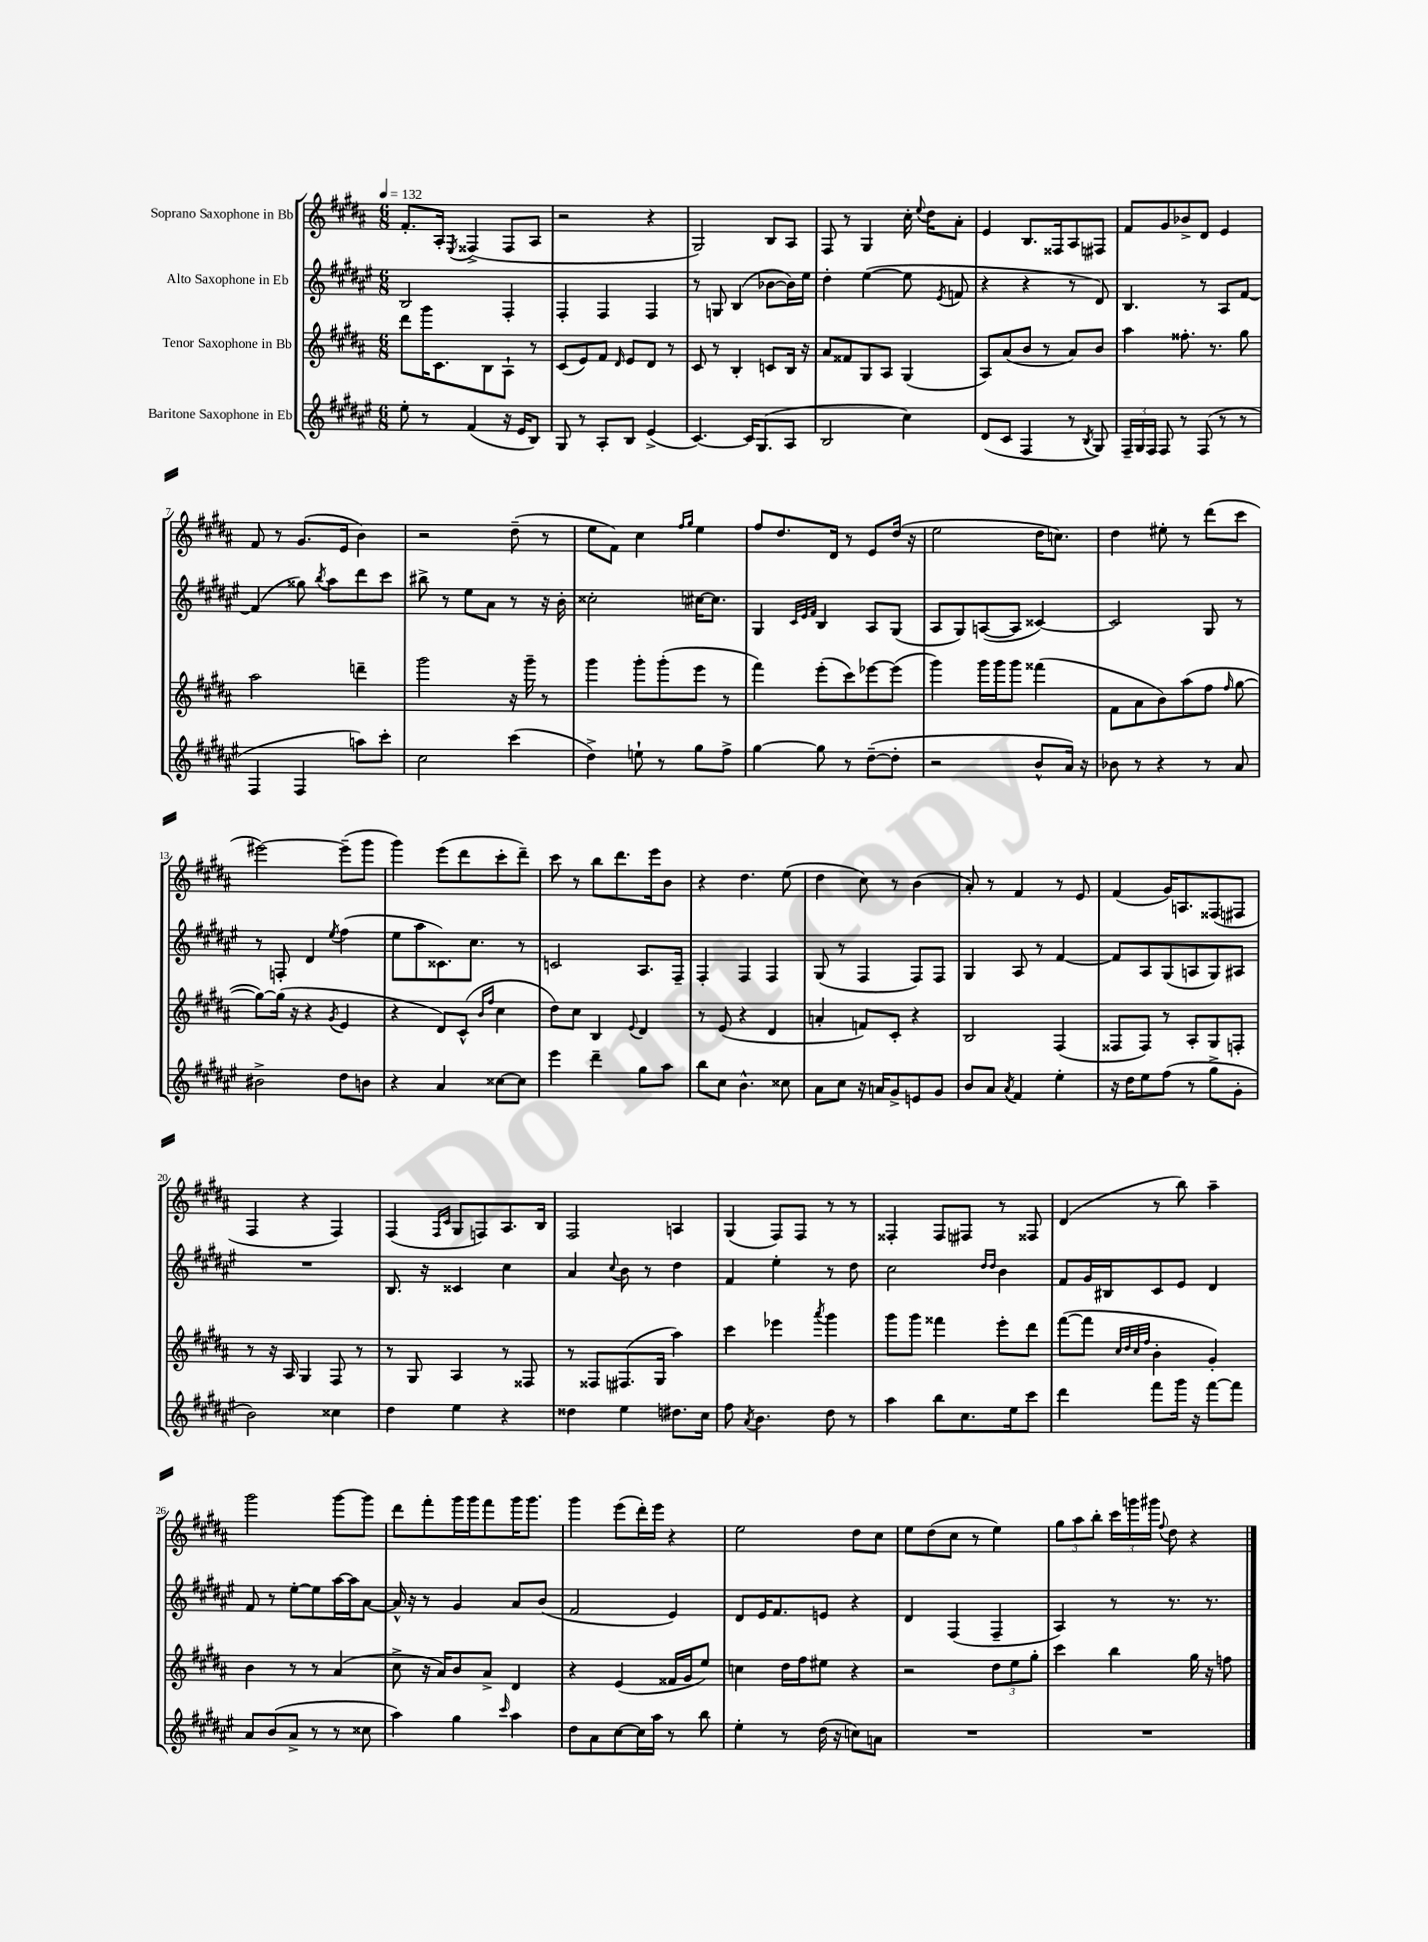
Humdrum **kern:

**kern	**kern	**kern	**kern
*part4	*part3	*part2	*part1
*staff4	*staff3	*staff2	*staff1
*I"Baritone Saxophone in Eb	*I"Tenor Saxophone in Bb	*I"Alto Saxophone in Eb	*I"Soprano Saxophone in Bb
*clefG2	*clefG2	*clefG2	*clefG2
*k[f#c#g#d#a#e#]	*k[f#c#g#d#a#]	*k[f#c#g#d#a#e#]	*k[f#c#g#d#a#]
*M6/8	*M6/8	*M6/8	*M6/8
*MM132	*MM132	*MM132	*MM132
=1	=1	=1	=1
8ee#'\	8ddd#\L	2B/	8.f#'/L
8r	16ggg#\K	.	.
.	8.c#\	.	16A#'/Jk
.	.	.	8qE/
(4f#/	.	.	(4F##X^/
.	8B\	.	.
16r	8A#`\J	4F#'/	8F##/L
16e#/KL	.	.	.
8B/J)	8r	.	8A#/J
=2	=2	=2	=2
8G#/	(8c#/L	4F#'/	2r
8r	8e/)	.	.
8A#'/L	8f#/J	4F#/	.
.	16qqd#/	.	.
8B/J	8e/L	.	.
(4e#^/	8d#/J	4F#/	4r
.	8r	.	.
=3	=3	=3	=3
[4.c#/)	8c#/	8r	2G#/)
.	8r	8Gn/	.
.	4B'/	(4B/	.
16c#/KL]	.	.	.
(8.G#/	.	.	.
.	8cn/L	[8b-X\L	8B/L
8A#/J	16B/Jk	16b-\L])	8A#/J
.	16r	16ee#\JJ	.
=4	=4	=4	=4
2B/	8a#/L	4dd#'\	8F#/
.	8f##X/	.	8r
.	8G#/	([4ee#\	4G#/
.	8A#/J	.	.
4cc#\)	(4G#/	8ee#\]	16cc#'\
.	.	.	8qqee/
.	.	.	16dd#\KL
.	.	8qe#/	.
.	.	8fn/	8a#'\J
=5	=5	=5	=5
(8d#/L	8A#/L)	4r	4e/
8c#/J	(8a#/	.	.
4F#/	8b/J	4r	8.B/L
.	8r	.	.
.	.	.	16F##X/k
8r	8a#/L)	8r	8A#/
8qB/	.	.	.
8G#/)	8b/J	8d#/)	8F#X/J
=6	=6	=6	=6
24F#~/LL	4aa#\	4.B/	8f#/L
24G#/	.	.	.
24F#/JJ	.	.	.
8F#/	.	.	8g#/
8r	8.ff##X'\	.	8b-X^/
(8F#/	.	8r	8d#/J
.	8.r	.	.
8r	.	8A#/L	4e/
8r	8gg#\	[8f#/J	.
!!LO:LB:g=z
=7	=7	=7	=7
4F#/	2aa#\	(4f#/]	8f#/
.	.	.	8r
4F#/	.	8gg##X\)	(8.g#/L
.	.	8qbb/	.
.	.	8aa#\L	.
.	.	.	16e/Jk
8aan\L)	4dddn~\	8ddd#\	4b\)
8ccc#'\J	.	8ccc#\J	.
=8	=8	=8	=8
2cc#\	2ggg#\	8bb#X^\	2r
.	.	8r	.
.	.	8ee#\L	.
.	.	8a#\J	.
(4ccc#\	16r	8r	(8dd#~\
.	16ggg#~\	.	.
.	8r	16r	8r
.	.	16b'\	.
=9	=9	=9	=9
4dd#^\)	4ggg#\	2cc##X'\	8ee\L
.	.	.	8f#\J)
8een`\	8ggg#'\L	.	4cc#\
8r	(8ggg#'\	.	.
.	.	.	16qqff#/LL
.	.	.	16qqgg#/JJ
8gg#\L	8eee\J	[16cc#X\KL	4ee\
.	.	8.cc#\J]	.
8ff#^\J	8r	.	.
=10	=10	=10	=10
[4gg#\	4fff#\)	4G#/	8ff#/L
.	.	.	8.dd#/
.	.	32qqc#/LLL	.
.	.	32qqe#/	.
.	.	32qqf#/JJJ	.
8gg#\]	(8eee'\L	4B/	.
.	.	.	16d#/Jk
8r	8ccc#\)	.	8r
([8dd#~\L	[8eee-X\	8A#/L	8e/L
8dd#'\J]	(8eee-\J]	(8G#/J	(16dd#/Jk
.	.	.	16r
=11	=11	=11	=11
2r	4ggg#\)	8A#/L	2ee\
.	.	8G#/)	.
.	16ggg#\LL	([8An/	.
.	16ggg#\J	.	.
.	8ggg#\J	8A/J]	.
8b^^/L	(4fff##X\	[4c##X/)	16dd#\KL
.	.	.	8.ccn\J)
16a#/Jk)	.	.	.
16r	.	.	.
=12	=12	=12	=12
8b-X\	8f#\L	2c##/]	4dd#\
8r	8a#\	.	.
4r	8b\)	.	8ee#X'\
.	(8aa#\	.	8r
8r	8ff#\J	8G#/	(8ddd#\L
.	16qqff#/	.	.
8a#/	[8gg#\	8r	8ccc#\J
!!LO:LB:g=z
=13	=13	=13	=13
2b#X^\	8gg#\L_)	8r	[2eee#X\)
.	(16gg#\Jk]	8Fn'/	.
.	16r	.	.
.	4r	4d#/	.
.	8qg#/	8qee#/	.
8dd#\L	4e/	(4ff#\	(8eee#~\L]
8bn\J	.	.	8ggg#\J
=14	=14	=14	=14
4r	4r	8ee#\L	4ggg#\)
.	.	8aa#\	.
4a#/	8d#/L)	8.c##X\)	(8eee\L
.	(8c#^^/J	.	8ddd#\
.	.	8.cc#\J	.
.	16qqb/LL	.	.
.	16qqff#/JJ	.	.
[8cc##X\L	4cc#\	.	8ccc#'\
8cc##\J]	.	8r	8ddd#~\J)
=15	=15	=15	=15
4eee#\	8dd#\L)	2cn/	8ccc#\
.	8cc#\J	.	8r
4ddd#~\	4B/	.	8bb\L
.	.	.	8.ddd#\
.	8qqe/	.	.
8gg#\L	4d#/	8.A#/L	.
.	.	.	16eee\k
8aa#\J	.	.	8b\J
.	.	16F#~/Jk	.
=16	=16	=16	=16
8bb\L	8r	4F#'/	4r
8cc#\J	(8e/	.	.
4.b^^\	4r	4F#/	4.dd#\
.	4d#/	4F#/	.
8cc##X\	.	.	(8ee\
=17	=17	=17	=17
8a#\L	4an'/	(8G#/	4dd#\
8cc#\J	.	8r	.
16r	8fn/L)	4F#/	8cc#\)
16an/KL	.	.	.
8g#^/	8c#'/J	.	8r
8en/	4r	8F#/L)	(4b\
8g#/J	.	8F#/J	.
=18	=18	=18	=18
8b/L	2B/	4G#/	8a#'/)
8a#/J	.	.	8r
8qa#/	.	.	.
4f#/	.	8A#/	4f#/
.	.	8r	.
4ee#'\	(4F#/	[4f#/	8r
.	.	.	8e/
=19	=19	=19	=19
16r	8F##X/L	8f#/L]	(4f#/
16dd#\KL	.	.	.
8ee#\	8F##/J)	8A#/	.
(8ff#\J	8r	(8G#/	16g#/KL)
.	.	.	8.An/
8r	8A#'/L	8An/	.
8gg#^\L	8G#/	8G#/)	(8F##X/
8g#'\J	8Fn'/J	8A#X/J	8F#X/J
!!LO:LB:g=z
=20	=20	=20	=20
2b\)	8r	2.r	4F#/
.	16r	.	.
.	16A#/	.	.
.	4G#/	.	4r
4cc##X\	8F#/	.	4F#/)
.	8r	.	.
=21	=21	=21	=21
4dd#\	8r	8.B/	(4F#/
.	8G#/	.	.
.	.	16r	.
.	.	.	16qqF#/LL
.	.	.	16qqc#/JJ
4ee#\	4A#/	4c##X/	8G#/L
.	.	.	8Fn/)
4r	8r	4cc#\	8.A#/
.	8F##X/	.	.
.	.	.	16B/Jk
=22	=22	=22	=22
4dd##X\	8r	4a#/	2F#/
.	8F##X/L	.	.
.	.	8qqcc#/	.
4ee#\	(8.F#X/	8b\	.
.	.	8r	.
.	16G#/Jk	.	.
8.dd#X\L	4aa#\)	4dd#\	4An/
16cc#\Jk	.	.	.
=23	=23	=23	=23
8ff#\	4ccc#\	4f#/	(4G#/
8qa#/	.	.	.
4.b\	.	.	.
.	4eee-X\	4ee#'\	8F#/L)
.	.	.	8F#/J
.	8qaaa#/	.	.
8dd#\	4ggg#\	8r	8r
8r	.	8dd#\	8r
=24	=24	=24	=24
4aa#\	8ggg#\L	2cc#\	4F##X'/
.	8ggg#\J	.	.
8bb\L	4fff##X\	.	8F##/L
8.cc#\	.	.	8F#X/J
.	.	16qqdd#/LL	.
.	.	16qqdd#/JJ	.
.	8eee'\L	4b\	8r
16ee#\k	.	.	.
8ccc#\J	8ddd#\J	.	8F##X/
=25	=25	=25	=25
4ddd#\	([8fff#\L	8f#/L	(4d#/
.	8fff#\J]	16g#/L	.
.	.	16B#X/J	.
.	32qqcc#/LLL	.	.
.	32qqdd#/	.	.
.	32qqcc#/	.	.
.	32qqff#/JJJ	.	.
8fff#\L	4b'\	8c#/	8r
16ggg#\Jk	.	8e#/J	8bb\)
16r	.	.	.
[8fff#\L	4g#'/)	4d#/	4aa#~\
8fff#\J]	.	.	.
!!LO:LB:g=z
=26	=26	=26	=26
8a#/L	4b\	8f#/	2ggg#\
(8b/	.	8r	.
8a#^/J	8r	[8ee#'\L	.
8r	8r	8ee#\]	.
8r	(4a#/	[16aa#\L	[8ggg#\L
.	.	16aa#\J]	.
8cc##X\	.	[8a#\J	8ggg#\J]
=27	=27	=27	=27
4aa#\)	8cc#^\	16a#^^/]	8ddd#\L
.	.	16r	.
.	16r	8r	8fff#'\
.	16a#/KL)	.	.
4gg#\	8b/	4g#/	16ggg#\L
.	.	.	16ggg#\J
.	8a#^/J	.	8fff#\
16qqccc#/	.	.	.
4aa#\	4d#/	8a#/L	16ggg#\K
.	.	.	8.ggg#\J
.	.	(8b/J	.
=28	=28	=28	=28
8dd#\L	4r	2f#/	4ggg#\
8a#\	.	.	.
[8cc#\	(4e/	.	(8eee\L
16cc#\L]	.	.	16ddd#'\L)
16aa#\JJ	.	.	16eee\JJ
8r	16f##X/LL	4e#/)	4r
.	16g#/J	.	.
8bb\	8ee/J)	.	.
=29	=29	=29	=29
4ee#'\	4ccn\	8d#/L	2ee\
.	.	16e#/K	.
.	.	8.f#/	.
8r	16dd#\LL	.	.
.	16ff#\J	.	.
(16dd#\	8ee#X\J	8en/J	.
16r	.	.	.
8ccn\L)	4r	4r	8dd#\L
8an\J	.	.	8cc#\J
=30	=30	=30	=30
2.r	2r	4d#/	8ee\L
.	.	.	(8dd#\
.	.	(4F#/	8cc#\J
.	.	.	8r
.	12dd#\L	4F#~/	4ee\)
.	12ee\	.	.
.	12gg#'\J	.	.
=31	=31	=31	=31
2.r	4ccc#\	4A#/)	12gg#\L
.	.	.	12aa#\
.	.	.	12bb'\J
.	4bb\	8r	24ccc#\LL
.	.	.	24gggn\
.	.	.	24ggg#X\JJ
.	.	.	8qqff#/
.	.	8.r	8dd#\
.	16gg#\	.	4r
.	16r	8.r	.
.	8ffn\	.	.
==	==	==	==
*-	*-	*-	*-
